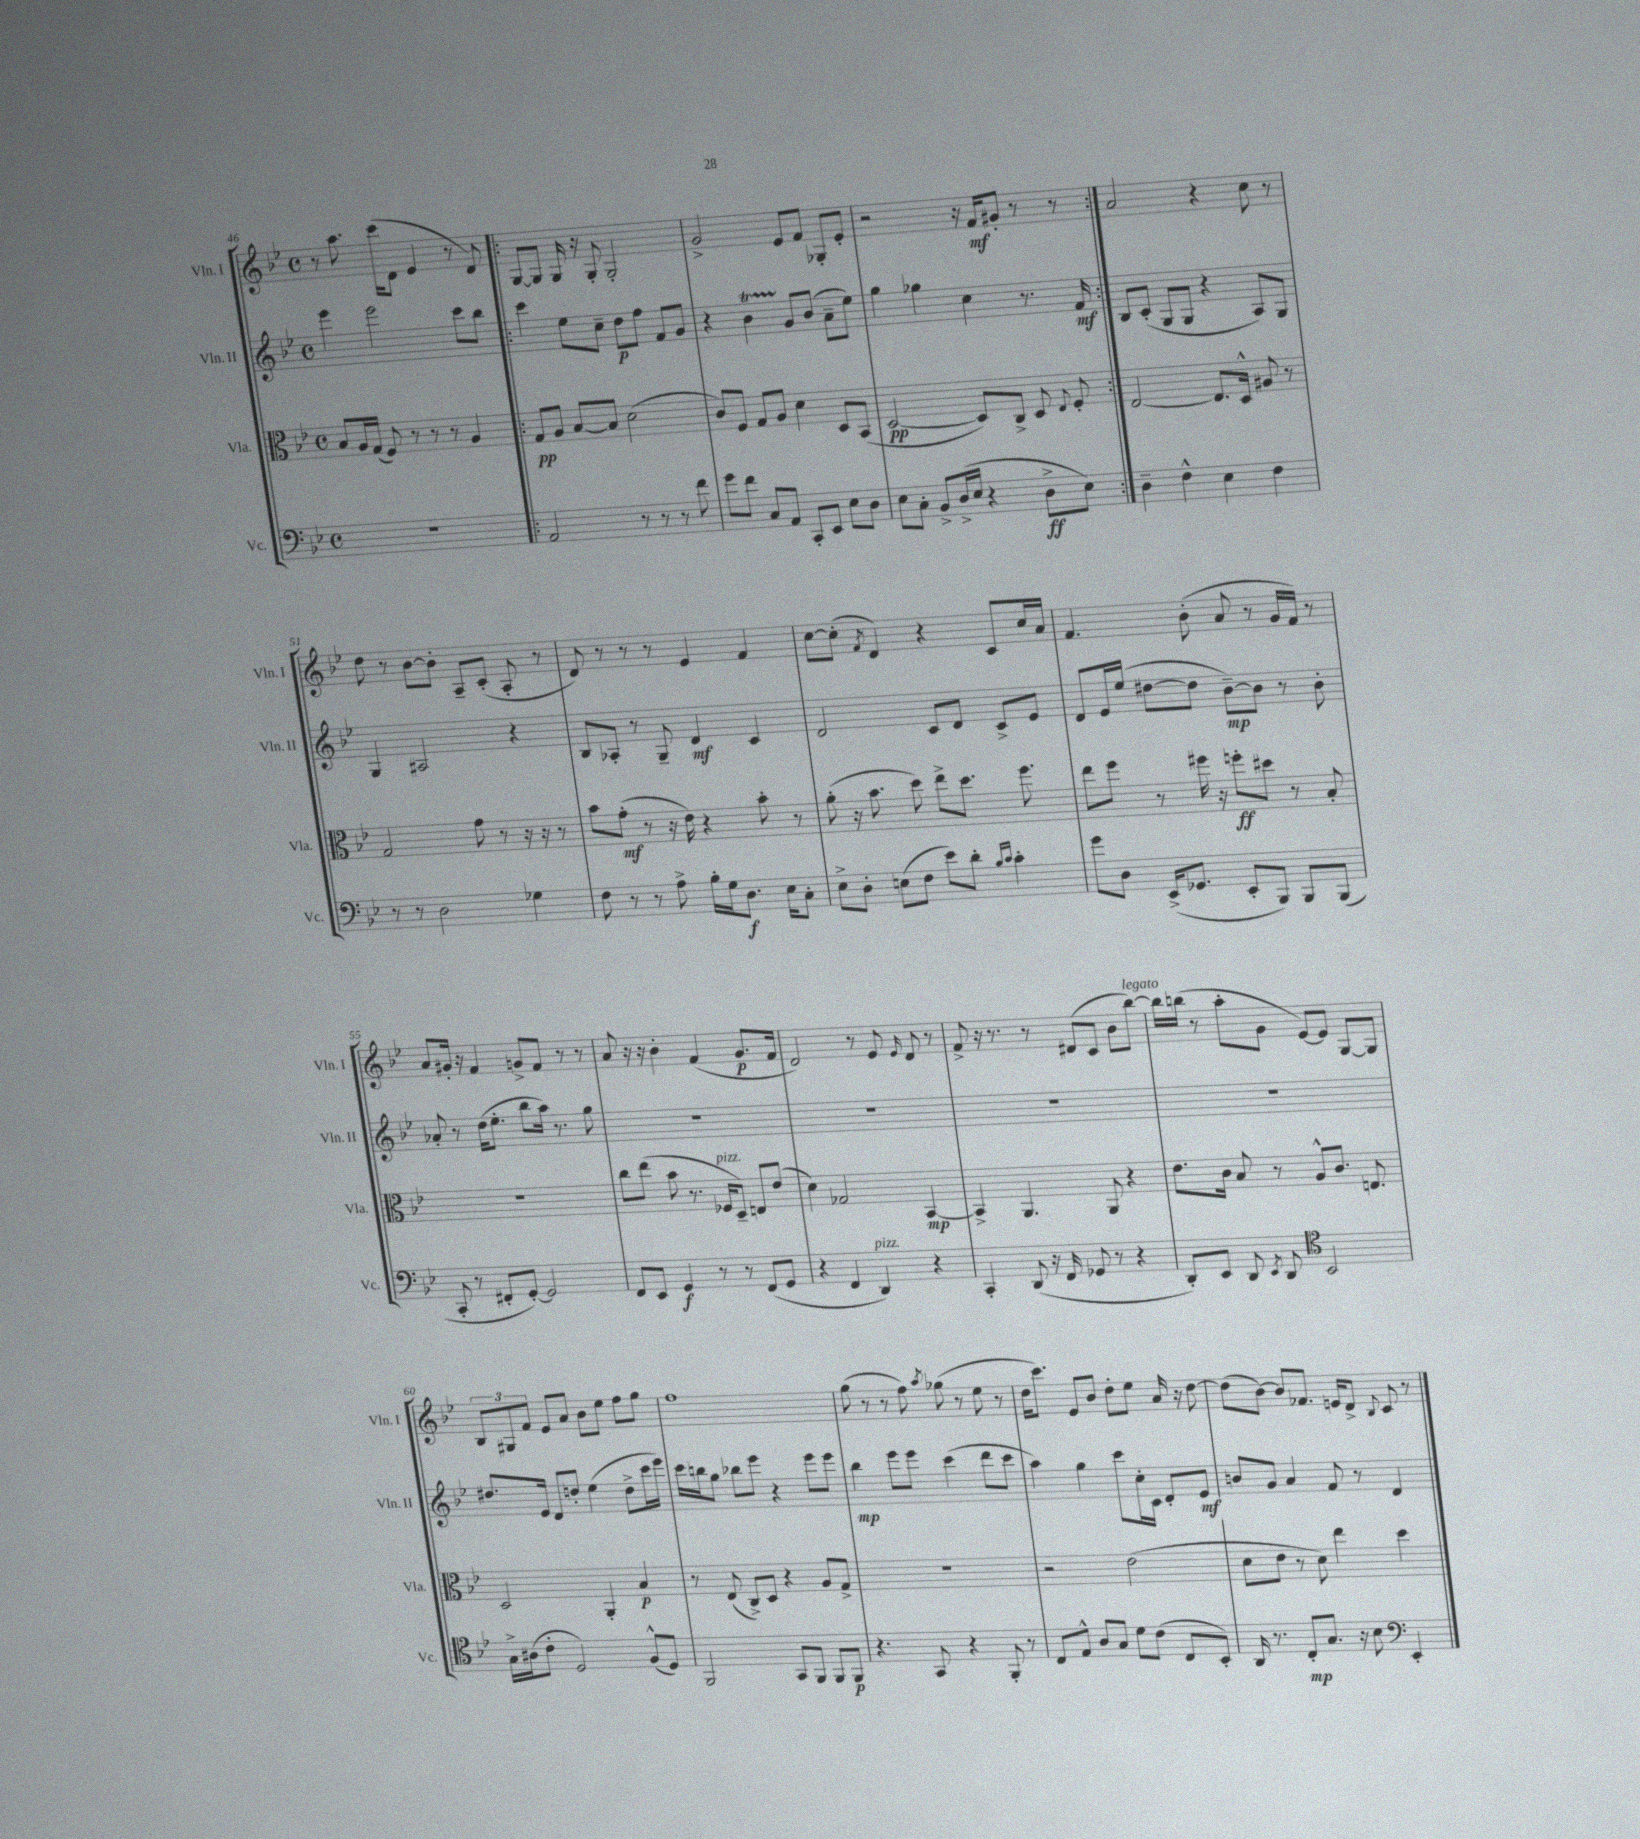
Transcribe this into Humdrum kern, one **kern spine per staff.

**kern	**kern	**kern	**kern
*staff4	*staff3	*staff2	*staff1
*clefF4	*clefC3	*clefG2	*clefG2
*k[b-e-]	*k[b-e-]	*k[b-e-]	*k[b-e-]
*M4/4	*M4/4	*M4/4	*M4/4
*met(c)	*met(c)	*met(c)	*met(c)
1r	8B-	4eee-	8r
.	16A	.	8.aa
.	(16G	.	.
.	8F)	2eee-	.
.	.	.	(16ccc
.	8r	.	8d
.	8r	.	4e-
.	8r	.	.
.	4A	8ccc	8r
.	.	8bb-	8d)
=!|:	=!|:	=!|:	=!|:
2AA	8G	4ccc	[8G
.	8A	.	8G]
.	[8B-	8ee-	16G
.	.	.	16r
.	8B-]	8cc~	8G'
8r	(2d	8dd	2G'
8r	.	8ff	.
8r	.	8f	.
8f	.	8g	.
=	=	=	=
8g	8c)	4r	2g^
8f	8F	.	.
8C	8G	4b-	.
8AA	8A	.	.
8CC'	4d	8g	8e-
8EE-	.	(8b-	8f
8E-	8D	8a~	8G-'
8D	(8BB-	8ee-)	8e-'
=	=	=	=
8E-	[2D	4gg	2r
8C'	.	.	.
8BB-^	.	4gg-	.
(16D^	.	.	.
16E-	.	.	.
4r	8D])	4cc	16r
.	.	.	16f
.	8C^	.	8g#'
8D^	8D	8.r	8r
.	8qqE-	.	.
8E-)	8F'	.	8r
.	.	16f	.
=:|!	=:|!	=:|!	=:|!
4D~	[2E-	8B-	2a
.	.	(8c'	.
4F^^	.	8G	.
.	.	8G	.
4E-	8.E-]	4r	4r
.	16D^^	.	.
4F	8A#	8A)	8cc
.	8r	8G	8r
=	=	=	=
8r	2G	4G	8dd
8r	.	.	8r
2D	.	2A#	[8b-
.	.	.	8b-']
.	8g	.	8A~
.	8r	.	(8c'
4G-	16r	4r	8A'
.	16r	.	.
.	8r	.	8r
=	=	=	=
8F	8b-	8B-	8d)
8r	(8g'	8A-'	8r
8r	8r	8r	8r
8A^	16r	8G~	8r
.	16e-)	.	.
16B-'	4r	4d	4e-
16G	.	.	.
8.D	.	.	.
.	8b-'	4c	4f
16E-	.	.	.
8C'	8r	.	.
=	=	=	=
8E-^	(8a'	2d	[8cc
8D'	16r	.	(8cc']
.	8.b-	.	.
.	.	.	8qf
(8E	.	.	4d)
8F	8dd)	.	.
8e-)	8ee-^	8c	4r
8d'	8.dd	8d	.
16qqB-	.	.	.
16qqc	.	.	.
4c'	.	8c^	8c
.	8.ff	.	.
.	.	8e-	16cc
.	.	.	16a
=	=	=	=
8g	8ee-	8d	4.f
8D	8ff	16e-	.
.	.	(16ee-	.
(16EE-^	8r	[8dd#	.
8.GG-	.	.	.
.	16ff#	8dd#]	(8b-'
.	16r	.	.
8EE-'	8ff'	[8b-~)	8a
8BBB-)	8dd#	8b-]	8r
8BBB-	8r	8r	16g
.	.	.	16f)
(8BBB-	8B-'	8b-'	8r
=	=	=	=
8CC'	1r	8a-'	8a
8r	.	8r	16g#'
.	.	.	16r
8FF#'	.	(16dd	4f
.	.	8.ee-'	.
[8GG')	.	.	.
2GG]	.	8bb-	8g^
.	.	16aa)	8f
.	.	8.r	.
.	.	.	8r
.	.	8gg	8r
=	=	=	=
8FF	8cc	1r	8a
8EE-	(8ee-	.	16r
.	.	.	16r
4GG	8b-	.	4b-'
.	8.r	.	.
8r	.	.	(4f
.	16F-	.	.
8r	8D~)	.	.
(8FF	8E	.	8.g
8GG	(8e-	.	.
.	.	.	16f
=	=	=	=
4r	4d)	1r	2d)
4FF	2G-	.	.
4DD)	.	.	8r
.	.	.	8e-
.	.	.	16qqe-
4r	[4BB-	.	8d
.	.	.	8r
=	=	=	=
4CC'	4BB-^]	1r	8f^
.	.	.	16r
.	.	.	8.r
(8DD	4.AA	.	.
16r	.	.	8r
16FF	.	.	.
8GG-	.	.	(8d#
8r	8AA	.	8c
4r	4r	.	8b-
.	.	.	[8bb-)
=	=	=	=
8DD')	8.e-	1r	16bb-]
.	.	.	(16bb
8EE-	.	.	8r
.	16c	.	.
8DD	8B-	.	8aa'
8qEE-	.	.	.
8DD	8r	.	8g
*clefC4	*	*	*
2BB-	8A^^	.	[8e-)
.	8.c	.	8e-]
.	.	.	[8G
.	8.E	.	.
.	.	.	8G]
=	=	=	=
16G^	2D	8.dd#	12B-
(16A#	.	.	.
.	.	.	12G#
8c'	.	.	.
.	.	.	12f
.	.	16e-	.
2D)	.	8d	8e-
.	.	8dd'	8a
.	4AA'	(4ee-	8b-
.	.	.	8ee-
(8F^^	4B-	8dd^	8ff
8D)	.	16ccc	8gg
.	.	16eee-)	.
=	=	=	=
2FF	8r	16ccc	1ff
.	.	16bb	.
.	(8E-	8gg	.
.	8C^)	8bb-	.
.	8D	8eee-	.
8GG	4r	4r	.
8FF	.	.	.
8FF	8A	8eee-	.
8FF	8G^	8eee-	.
=	=	=	=
4.r	1r	4bb-	(8gg
.	.	.	8r
.	.	8eee-	8r
8GG	.	8eee-	8ff)
.	.	.	8qaa
4r	.	(4ccc	(8gg-
.	.	.	8r
8FF'	.	8ddd	8ee-
8r	.	8ccc	8r
=	=	=	=
8C	2r	4aa)	16dd
.	.	.	8.ccc)
8E-^^	.	.	.
8A	.	4gg	8e-
8G	.	.	8b-
8d	(2e-	8ccc	8dd'
(8c	.	16cc'	8ee-
.	.	16c	.
8C	.	8d'	16a
.	.	.	16r
8BB-')	.	8e-	[8dd
=	=	=	=
16AA	8d	8b	(8dd]
8.r	.	.	.
.	8e-	8g	[8b-)
8C'	8r	4a	8b-]
8.G	8d)	.	8.f-
.	4ee-	8f	.
16r	.	.	16e
8B-	.	8r	8d^
*clefF4	*	*	*
.	.	.	8qqB-
4EE-'	4dd	4d	8c
.	.	.	8r
==	==	==	==
*-	*-	*-	*-
